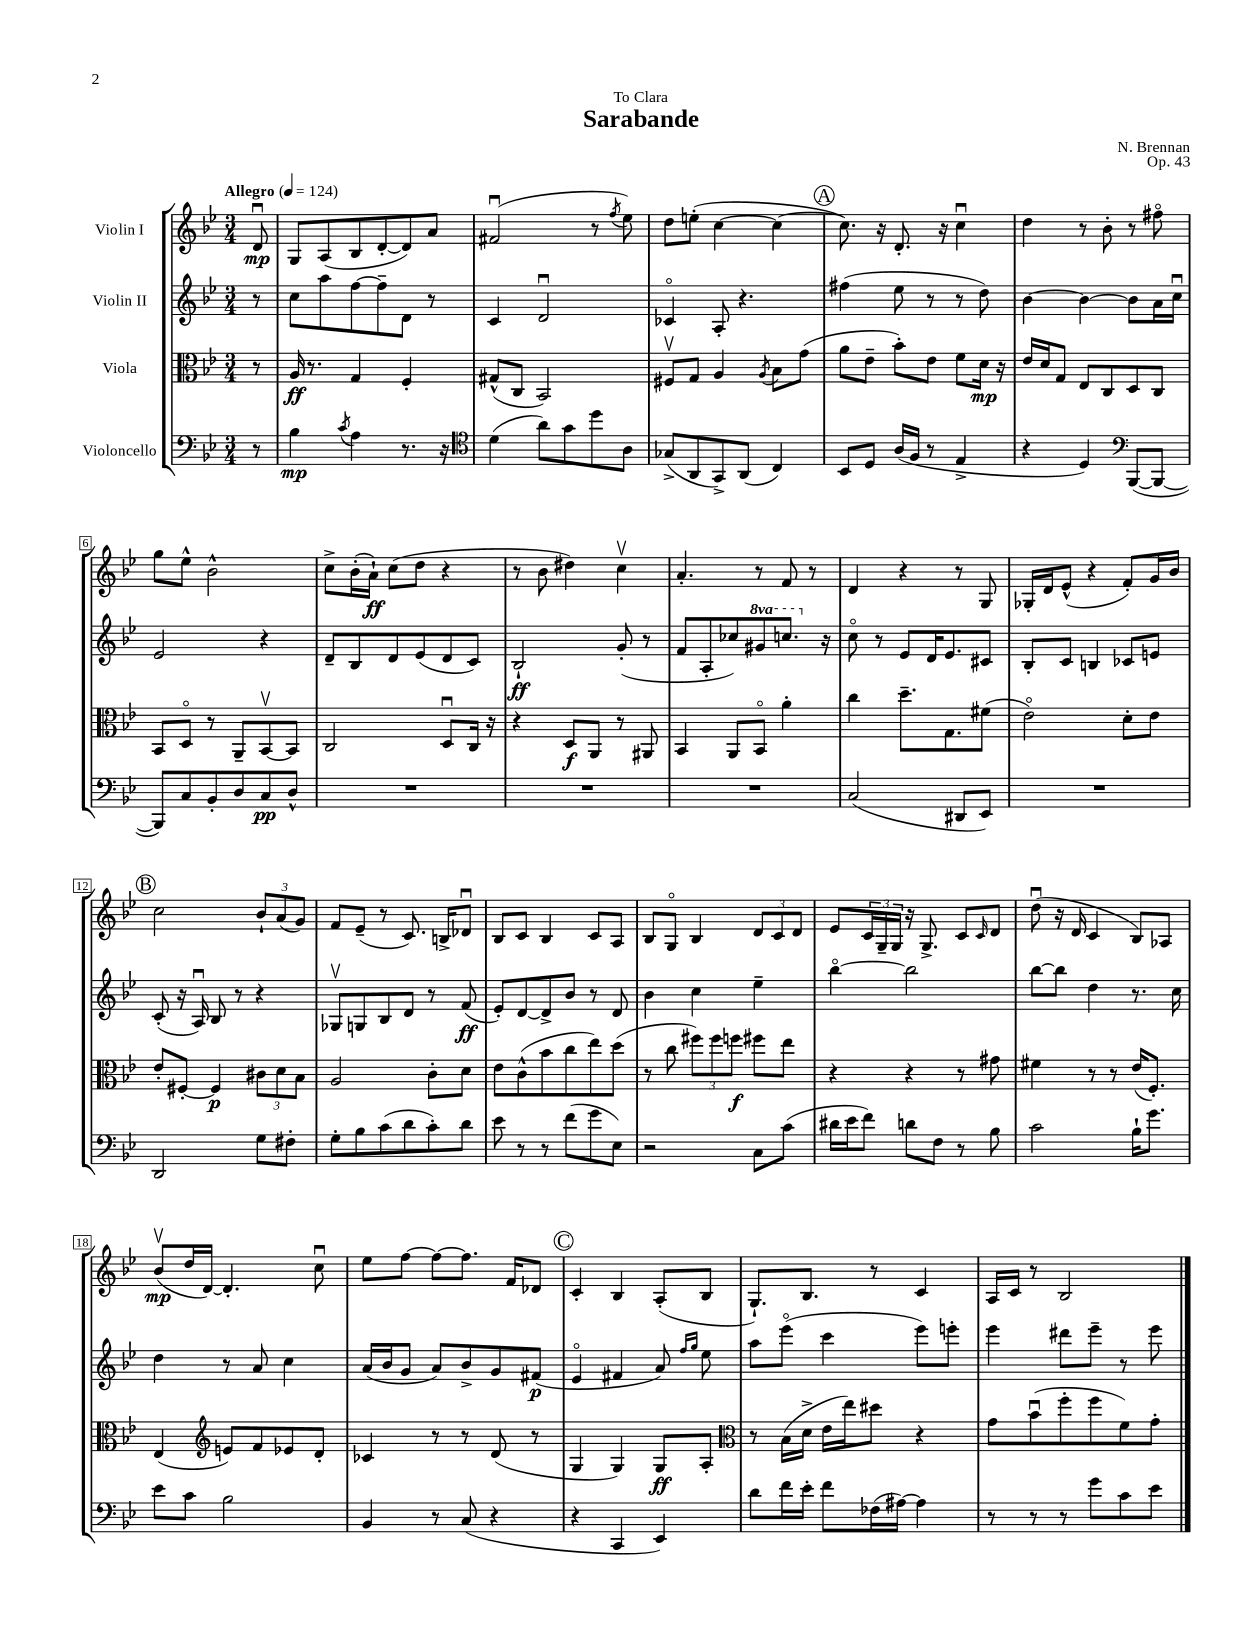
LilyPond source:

\header { title = "Sarabande" composer = "N. Brennan" dedication = "To Clara" opus = "Op. 43" }
<<
\new StaffGroup <<
\new Staff = "s0" \with { instrumentName = "Violin I" } {
    \clef treble \key bes \major \numericTimeSignature \time 3/4 \partial 8 \tempo "Allegro" 4 = 124
    d'8\downbow\mp |
    g8 a8( bes8 d'8~-. d'8) a'8 |
    fis'2\downbow( r8 \acciaccatura { f''8 } ees''8) |
    d''8 e''8-.( c''4~ c''4~ |
    \mark \markup { \circle "A" } c''8.) r16 d'8.-. r16 c''4\downbow |
    d''4 r8 bes'8-. r8 fis''8\flageolet |
    g''8 ees''8-^ bes'2-^ |
    c''8-> bes'16-.( a'16-!\ff) c''8( d''8 r4 |
    r8 bes'8 dis''4) c''4\upbow |
    a'4.-. r8 f'8 r8 |
    d'4 r4 r8 g8 |
    ges16-. d'16 ees'8-^( r4 f'8-.) g'16 bes'16 |
    \mark \markup { \circle "B" } c''2 \tuplet 3/2 { bes'8-! a'8( g'8) } |
    f'8 ees'8--( r8 c'8.) b16-> des'8\downbow |
    bes8 c'8 bes4 c'8 a8 |
    bes8 g8\flageolet bes4 \tuplet 3/2 { d'8 c'8 d'8 } |
    ees'8 \tuplet 3/2 { c'16 g16-- g16 } r16 g8.-> c'8 \grace { c'16 } d'8 |
    d''8\downbow( r16 d'16 c'4 bes8) aes8 |
    bes'8\upbow\mp( d''16 d'16~) d'4.-. c''8\downbow |
    ees''8 f''8~ f''8~ f''8. f'16 des'8 |
    \mark \markup { \circle "C" } c'4-. bes4 a8-.( bes8 |
    g8.-!) bes8. r8 c'4 |
    a16 c'16 r8 bes2 \bar "|." |
}
\new Staff = "s1" \with { instrumentName = "Violin II" } {
    \clef treble \key bes \major \numericTimeSignature \time 3/4 \set Staff.ottavationMarkups = #ottavation-simple-ordinals \partial 8
    r8 |
    c''8 a''8 f''8~ f''8-- d'8 r8 |
    c'4 d'2\downbow |
    ces'4\flageolet a8-. r4. |
    \mark \markup { \circle "A" } fis''4( ees''8 r8 r8 d''8) |
    bes'4~ bes'4~ bes'8 a'16 c''16\downbow |
    ees'2 r4 |
    d'8-- bes8 d'8 ees'8( d'8 c'8) |
    bes2-!\ff g'8-.( r8 |
    f'8 a8-. ces''8) \ottava #1 gis''8 c'''!8. \ottava #0 r16 |
    c''8\flageolet r8 ees'8 d'16 ees'8. cis'8 |
    bes8-. c'8 b4 ces'8 e'8 |
    \mark \markup { \circle "B" } c'8-.( r16 a16\downbow) bes8 r8 r4 |
    ges8\upbow g8 bes8 d'8 r8 f'8\ff( |
    ees'8-.) d'8~ d'8-> bes'8 r8 d'8 |
    bes'4 c''4 ees''4-- |
    bes''4~\flageolet bes''2 |
    bes''8~ bes''8 d''4 r8. c''16 |
    d''4 r8 a'8 c''4 |
    a'16( bes'16 g'8 a'8) bes'8-> g'8 fis'8\p( |
    \mark \markup { \circle "C" } ees'4\flageolet fis'4 a'8) \grace { f''16 g''16 } ees''8 |
    a''8 ees'''8\flageolet( c'''4 ees'''8) e'''8-. |
    ees'''4 dis'''8 ees'''8-- r8 ees'''8 \bar "|." |
}
\new Staff = "s2" \with { instrumentName = "Viola" } {
    \clef alto \key bes \major \numericTimeSignature \time 3/4 \partial 8
    r8 |
    a16\ff r8. g4 f4-. |
    gis8-^( c8 bes,2) |
    fis8\upbow g8 a4 \acciaccatura { a8 } bes8 g'8( |
    \mark \markup { \circle "A" } a'8 ees'8-- bes'8-.) ees'8 f'8 d'16\mp r16 |
    ees'16 d'16 g8 ees8 c8 d8 c8 |
    bes,8 d8\flageolet r8 a,8-- bes,8~\upbow bes,8 |
    c2 d8\downbow c16 r16 |
    r4 d8\f a,8 r8 ais,8 |
    bes,4 a,8 bes,8\flageolet a'4-. |
    c''4 d''8.-- g8. fis'8( |
    ees'2\flageolet) d'8-. ees'8 |
    \mark \markup { \circle "B" } ees'8-. fis8~-. fis4\p \tuplet 3/2 { cis'8 d'8 bes8 } |
    a2 c'8-. d'8 |
    ees'8 c'8-^( bes'8 c''8 ees''8) d''8( |
    r8 c''8 \tuplet 3/2 { fis''8) fis''8 f''8\f } fis''8 ees''8 |
    r4 r4 r8 gis'8 |
    fis'4 r8 r8 ees'16( f8.-.) |
    ees4( \clef treble e'8) f'8 ees'8 d'8-. |
    ces'4 r8 r8 d'8( r8 |
    \mark \markup { \circle "C" } g4 g4) g8\ff a8-. |
    \clef alto r8 bes16( d'16-> ees'16 ees''16) dis''8 r4 |
    g'8 bes'8\downbow( f''8-. f''8 f'8) g'8-. \bar "|." |
}
\new Staff = "s3" \with { instrumentName = "Violoncello" } {
    \clef bass \key bes \major \numericTimeSignature \time 3/4 \partial 8
    r8 |
    bes4\mp \acciaccatura { c'8 } a4 r8. r16 |
    \clef tenor d'4( a'8) g'8 d''8 a8 |
    ges8->( a,8 g,8->) a,8( c4) |
    \mark \markup { \circle "A" } bes,8 d8 a16( f16 r8 ees4-> |
    r4 d4) \clef bass bes,,8~( bes,,8~ |
    bes,,8) c8 bes,8-. d8 c8\pp d8-^ |
    R2. |
    R2. |
    R2. |
    c2( dis,8 ees,8) |
    R2. |
    \mark \markup { \circle "B" } d,2 g8 fis8-. |
    g8-. bes8 c'8( d'8 c'8-.) d'8 |
    ees'8 r8 r8 f'8( g'8 ees8) |
    r2 c8 c'8( |
    dis'16 ees'16 f'8) d'8 f8 r8 bes8 |
    c'2 bes16-! g'8. |
    ees'8 c'8 bes2 |
    bes,4 r8 c8( r4 |
    \mark \markup { \circle "C" } r4 c,4 ees,4) |
    d'8 f'16 ees'16-. f'8 fes16( ais16~) ais4 |
    r8 r8 r8 g'8 c'8 ees'8 \bar "|." |
}
>>
>>
\layout { \context { \Score \override BarNumber.stencil = #(make-stencil-boxer 0.1 0.3 ly:text-interface::print) } }
